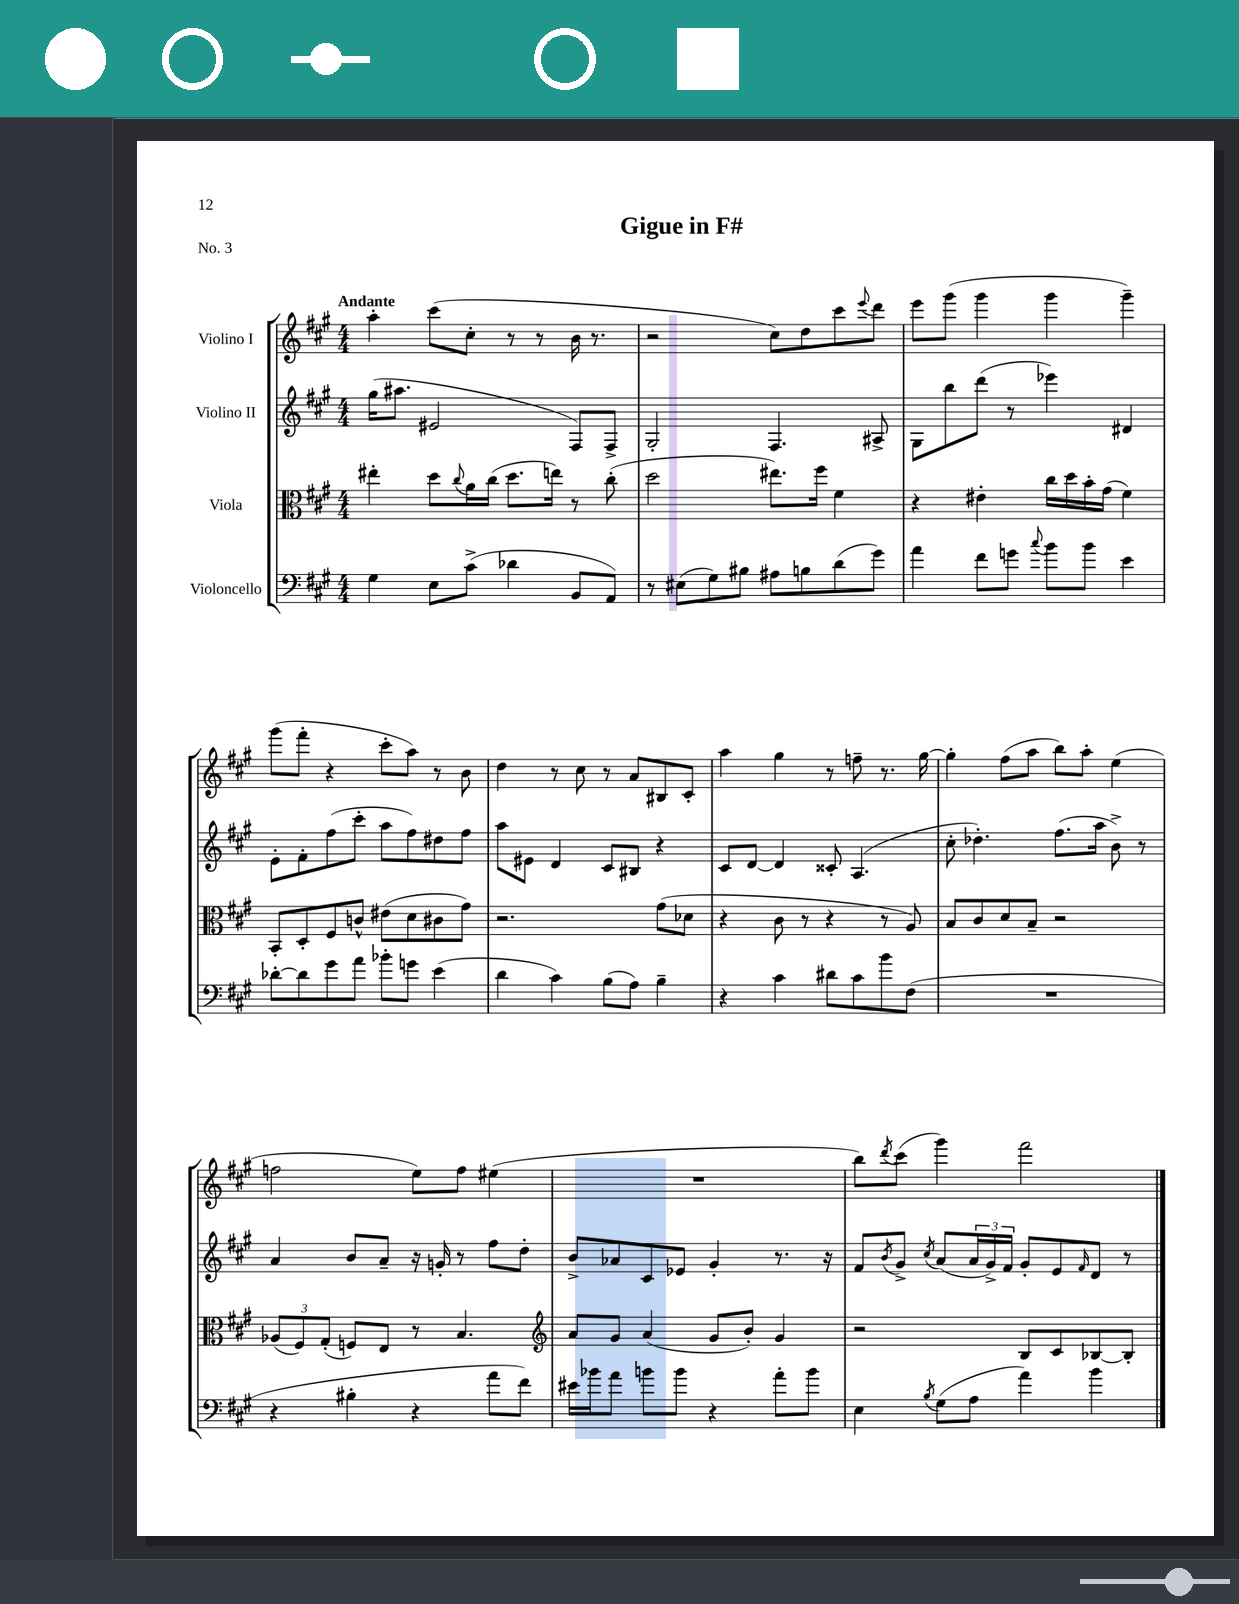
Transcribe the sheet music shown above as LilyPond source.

\header { title = "Gigue in F#" piece = "No. 3" }
<<
\new StaffGroup <<
\new Staff = "s0" \with { instrumentName = "Violino I" } {
    \clef treble \key a \major \numericTimeSignature \time 4/4 \tempo "Andante"
    a''4-. cis'''8( cis''8-. r8 r8 b'16 r8. |
    r2 cis''8) d''8 cis'''8 \appoggiatura { e'''8 } d'''8 |
    e'''8 gis'''8( gis'''4 gis'''4 gis'''4--) |
    gis'''8( fis'''8-. r4 cis'''8-. a''8) r8 b'8 |
    d''4 r8 cis''8 r8 a'8 bis8 cis'8-. |
    a''4 gis''4 r8 f''8-- r8. gis''16~ |
    gis''4-. fis''8( a''8 b''8) a''8-. e''4( |
    f''2 e''8) f''8 eis''4( |
    R1 |
    b''8) \acciaccatura { d'''8 } cis'''8( gis'''4) fis'''2 \bar "|." |
}
\new Staff = "s1" \with { instrumentName = "Violino II" } {
    \clef treble \key a \major \numericTimeSignature \time 4/4
    gis''16( ais''8. eis'2 fis8) fis8-> |
    gis2-. fis4. ais8-> |
    gis8 b''8 d'''8( r8 ees'''4) dis'4 |
    e'8-. fis'8-. fis''8( cis'''8-. a''8 fis''8) dis''8 fis''8 |
    a''8 eis'8 d'4 cis'8 bis8 r4 |
    cis'8 d'8~ d'4 cisis'8-. a4.( |
    cis''8-. des''4.-.) fis''8.( a''16 b'8->) r8 |
    a'4 b'8 a'8-- r16 g'16-. r8 fis''8 d''8-. |
    b'8-> aes'8 cis'8 ees'8 gis'4-. r8. r16 |
    fis'8 \acciaccatura { b'8 } gis'8-> \acciaccatura { cis''8 } a'8( \tuplet 3/2 { a'16 gis'16->) fis'16 } gis'8-. e'8 \grace { fis'16 } d'8 r8 \bar "|." |
}
\new Staff = "s2" \with { instrumentName = "Viola" } {
    \clef alto \key a \major \numericTimeSignature \time 4/4
    eis''4-. d''8 \appoggiatura { cis''8 } a'16 cis''16( d''8. e''16) r8 cis''8-.( |
    d''2 eis''8.) fis''16 fis'4 |
    r4 eis'4-. cis''16 d''16 b'16-. gis'16( fis'4) |
    b,8-. d8-. fis8 c'8-^ eis'8( d'8 cis'8 gis'8) |
    r2. gis'8( des'8 |
    r4 cis'8 r8 r4 r8 a8) |
    b8 cis'8 d'8 b8-- r2 |
    \tuplet 3/2 { aes8( fis8) gis8-.( } f8) e8 r8 b4. |
    \clef treble a'8 gis'8 a'4( gis'8 b'8-.) gis'4 |
    r2 b8 cis'8 bes8~ bes8-. \bar "|." |
}
\new Staff = "s3" \with { instrumentName = "Violoncello" } {
    \clef bass \key a \major \numericTimeSignature \time 4/4
    gis4 e8 cis'8->( des'4 b,8 a,8) |
    r8 eis8( gis8) bis8 ais8 b8 d'8( gis'8) |
    a'4 fis'8 g'8 \appoggiatura { cis''8 } b'8 b'8 e'4 |
    des'8~-. des'8 gis'8 a'8 bes'8-. g'8 e'4( |
    d'4 cis'4) b8( a8) b4-- |
    r4 cis'4 dis'8 cis'8 b'8 fis8( |
    R1 |
    r4 bis4-. r4 a'8 fis'8) |
    eis'16 bes'16 a'8 b'8 b'8 r4 a'8-. b'8 |
    e4 \acciaccatura { b8 } gis8( a8 a'4) b'4 \bar "|." |
}
>>
>>
\layout { \context { \Score \remove "Bar_number_engraver" } }
